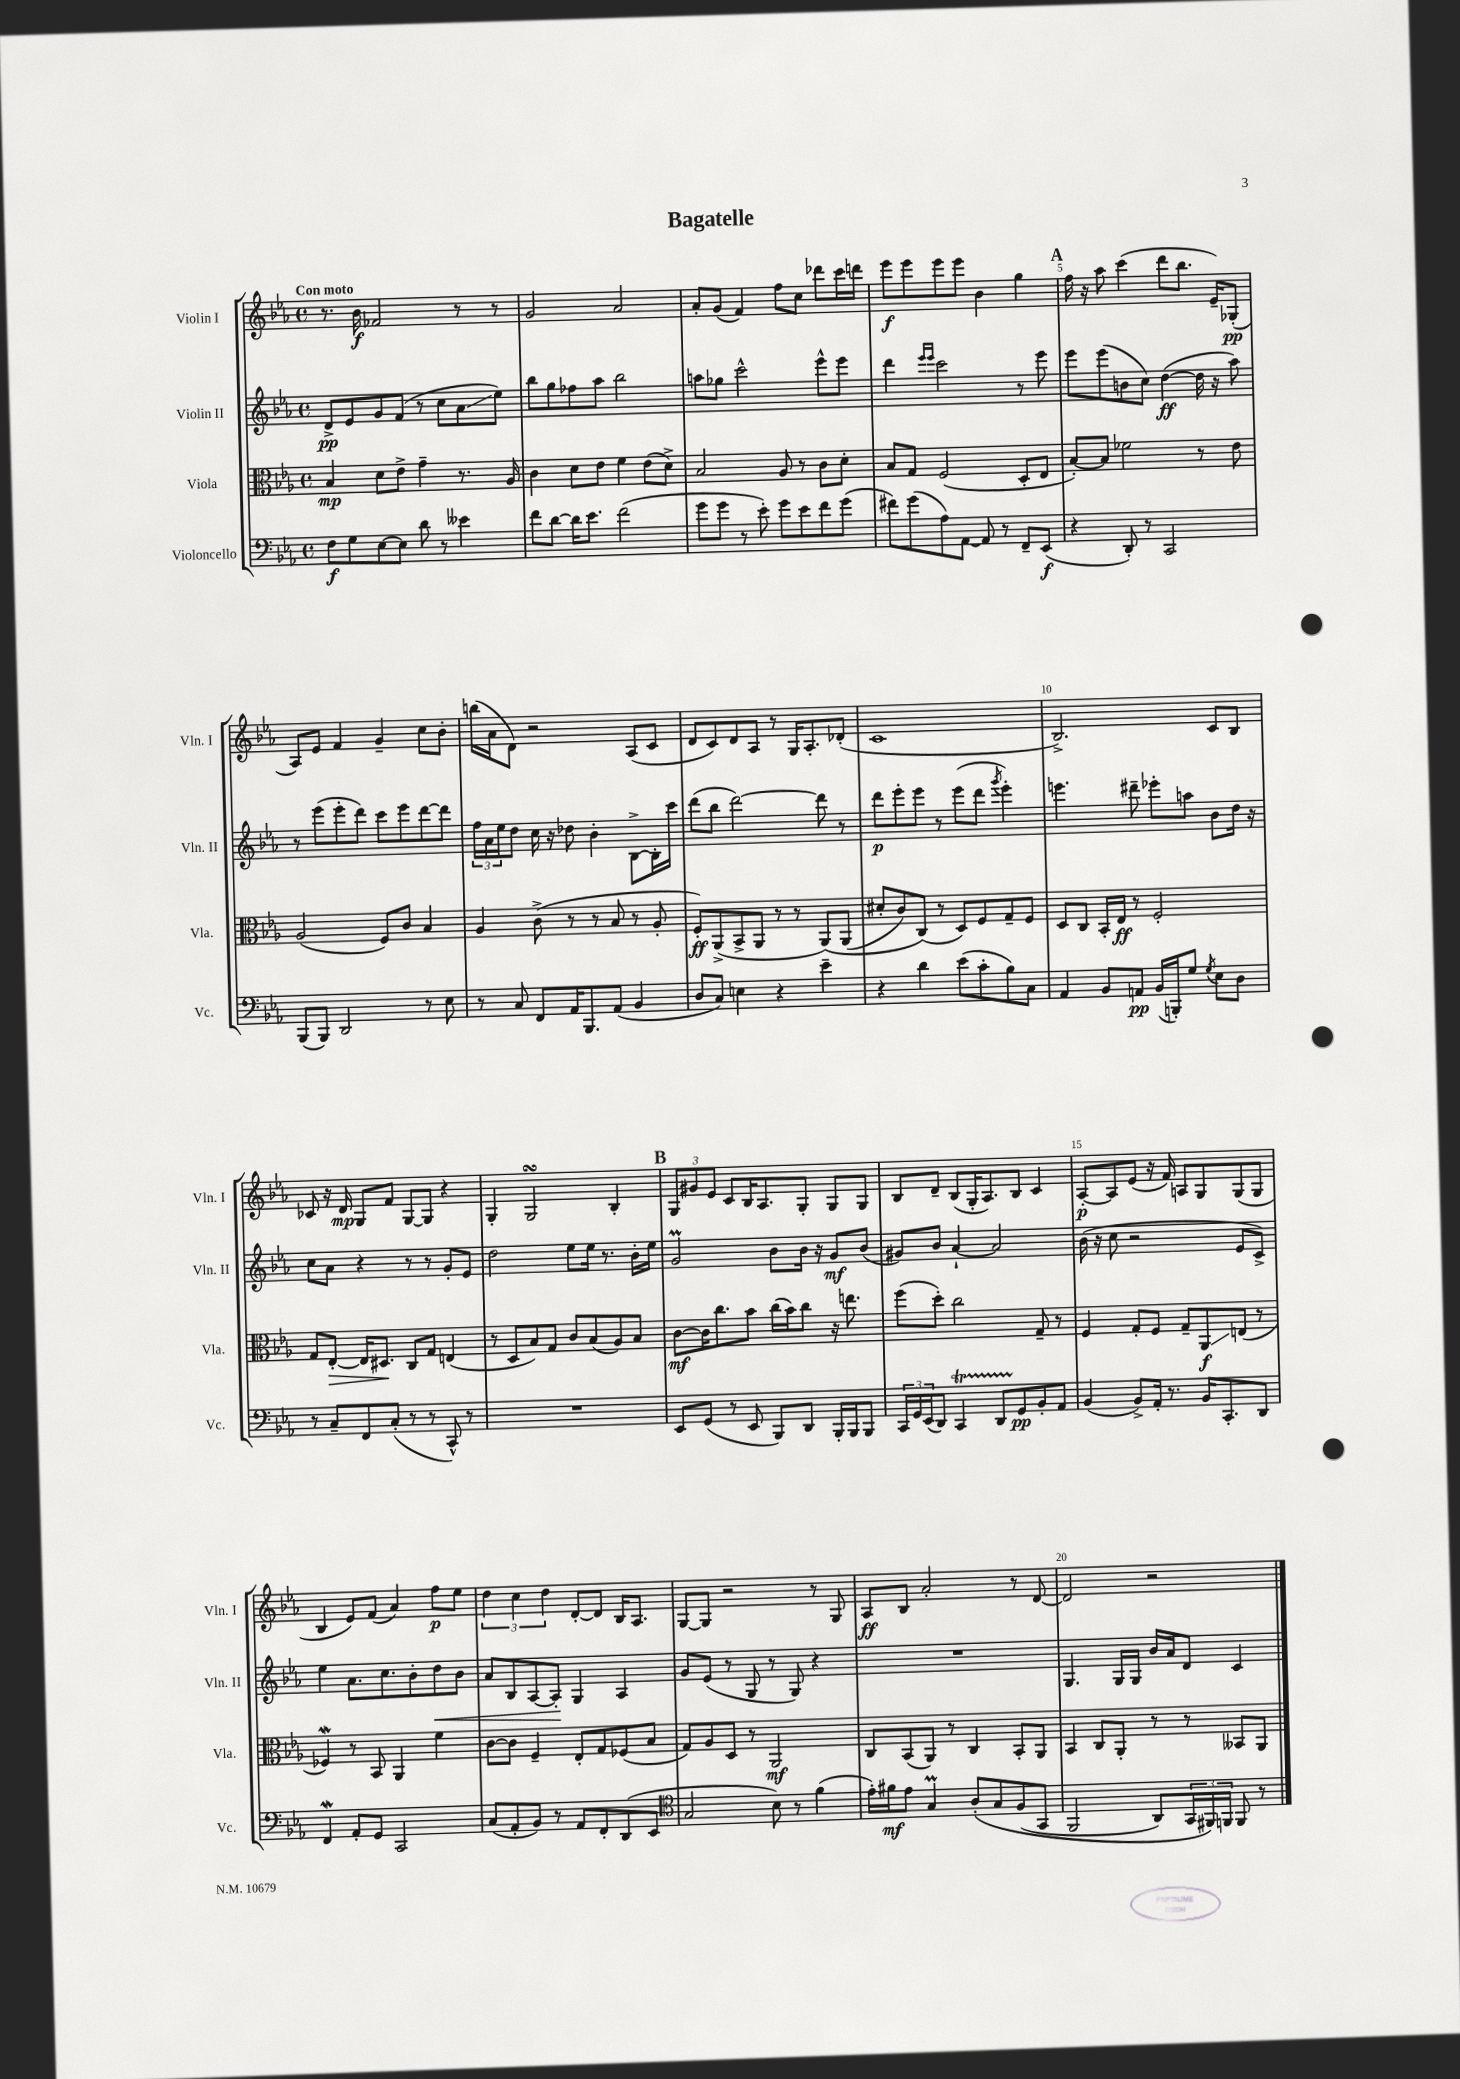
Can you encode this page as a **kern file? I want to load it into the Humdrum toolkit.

**kern	**kern	**kern	**kern
*staff4	*staff3	*staff2	*staff1
*clefF4	*clefC3	*clefG2	*clefG2
*k[b-e-a-]	*k[b-e-a-]	*k[b-e-a-]	*k[b-e-a-]
*M4/4	*M4/4	*M4/4	*M4/4
*met(c)	*met(c)	*met(c)	*met(c)
8F	4B-	8d^	8.r
8G	.	8e-	.
.	.	.	16b-
[8E-	8d	8g	2f-
8E-]	8e-^	(8f	.
8d	4g~	8r	.
8r	.	8cc	.
4e--	8.r	8a-	8r
.	.	8ee-)	8r
.	16A-	.	.
=	=	=	=
8f	4c	8bb-	2g
[8d	.	8gg	.
16d]	8d	8ff-	.
8.e-	.	.	.
.	8e-	8aa-	.
(2f	4f	2bb-	2a-
.	(8e-	.	.
.	8d^)	.	.
=	=	=	=
8g	2B-	8aa	8a-'
8g	.	8gg-	(8g
8r	.	2ccc^^	4f)
8e-')	.	.	.
8g	8A-	.	8ff
8e-	8r	.	8cc
8f	8c	8eee-^^	8ddd-
(8g	8d'	8eee-	16ccc
.	.	.	16ddd
=	=	=	=
8f#)	8B-	4ddd	8eee-
(8g	8G	.	8eee-
.	.	16qqeee-	.
.	.	16qqeee-	.
8A-)	(2F	2ccc	8eee-
[8AA-	.	.	8eee-
8AA-]	.	.	4b-
8r	.	.	.
8FF~	8D'	8r	4gg
(8EE-	8E-	8eee-	.
=	=	=	=
4r	[8B-')	8eee-	16ff
.	.	.	16r
.	8B-]	(8eee-	8aa-
8DD')	2f-	8b	(4ccc
8r	.	8cc)	.
2CC	.	([4dd	8ddd
.	.	.	8.bb-
.	8r	16dd]	.
.	.	16r	16e-~)
.	8e-	8aa-)	(8G-'
=	=	=	=
(8BBB-	(2A-	8r	8A-)
8BBB-)	.	(8eee-	8e-
2DD	.	8eee-'	4f
.	.	8ddd)	.
.	8F)	8ccc	4g~
.	8c	8eee-	.
8r	4B-	[8ddd	8cc
8E-	.	8ddd]	8b-'
=	=	=	=
8r	4A-	24ff	(16bb
.	.	24a-	.
.	.	.	16a-
.	.	24ee-	.
8C	.	8dd	8d)
8FF	(8c^	16cc	2r
.	.	16r	.
16AA-	8r	8dd-	.
8.BBB-	.	.	.
.	8r	4b-'	.
(8AA-	8B-	.	.
4BB-	8r	[8B-^	(8A-
.	8A-'	16B-']	8c
.	.	16ccc	.
=	=	=	=
8D	8F')	(8ddd	8d
8C)	(8AA-^	8bb-	8c)
4E	8BB-^	[2ddd)	8d
.	8AA-	.	8A-
4r	8r	.	8r
.	8r	.	16G
.	.	.	8.A-'
4e-~	&(8AA-)	8ddd]	.
.	(8AA-	8r	(8d-'
=	=	=	=
4r	8d#'	8ddd	1c
.	8c)	8eee-'	.
4d	(8C&)	8eee-	.
.	8r	8r	.
(8e-	8D)	(8eee-	.
8c'	8F	8ddd	.
.	.	8qggg	.
8B-)	8G~	4eee-')	.
8C	8F	.	.
=	=	=	=
4AA-	8D	4.eee	2.B-^)
.	8C	.	.
8BB-	16BB-'	.	.
.	16E-	.	.
8AA	8r	8ddd#~	.
(16BB-	2F'	8eee-'	.
16BBB')	.	.	.
8G	.	8aa	.
8qG	.	.	.
8E-	.	8b-	8c
8D	.	16dd	8B-
.	.	16r	.
=	=	=	=
8r	8G	8cc	8c-
8C~	[8E-'	8a-	16r
.	.	.	16d
8FF	16E-]	4r	8G
.	8.D#	.	.
(8C'	.	.	8f
8r	8C	8r	[8G
8r	8G	8r	8G]
8CC^^)	(4E	8g'	4r
8r	.	8e-	.
=	=	=	=
1r	8r	2dd	4G'
.	8D	.	.
.	8B-)	.	2G
.	8G	.	.
.	8c	8ee-	.
.	(8B-	16ee-	.
.	.	8.r	.
.	8A-)	.	4B-'
.	8B-	16b-'	.
.	.	16ee-	.
=	=	=	=
8EE-	[8c	2g	12G
.	.	.	12g#
(8GG	16c]	.	.
.	.	.	12e-
.	8.cc	.	.
8r	.	.	8c
8EE-	8b-	.	16B-
.	.	.	8.A-
8BBB-)	(16cc	8b-	.
.	16b-)	.	.
8DD	8cc	16b-	8G'
.	.	16r	.
16BBB-'	16r	8g	8G
16BBB-	8.ee	.	.
8BBB-	.	(8b-	8G
=	=	=	=
24CC	(8ff	8g#)	8B-
24GG	.	.	.
(24EE-	.	.	.
8DD)	8dd')	8b-	8d~
4CC	2cc	[4a-`	(8B-
.	.	.	16G'
.	.	.	8.A-)
8DD	.	2a-]	.
8GG	.	.	8B-
8BB-'	8G~	.	4c
8AA-	8r	.	.
=	=	=	=
(4BB-	4F	(16b-	[8A-'
.	.	16r	.
.	.	8cc	8A-]
8BB-^)	8G'	2r	(8e-
16AA-'	8F	.	16r
8.r	.	.	16f)
.	8G~	.	8A
16BB-	8AA-	.	8G
8.CC'	.	.	.
.	(8E	8e-	(8G
8DD	8r	8c^)	8G
=	=	=	=
4FF	4F-)	4ee-	4B-
8AA-'	8r	8.a-	8e-)
8GG	8BB-	.	(8f
.	.	8.cc	.
2CC	4AA-	.	4a-)
.	.	8b-'	.
.	4f	8dd	8ff
.	.	8b-	8ee-
=	=	=	=
(8C	[8c	8a-	6dd
8AA-'	8c]	8B-	.
.	.	.	6cc
8BB-)	4F~	[8A-	.
.	.	.	6dd
8r	.	8A-']	.
8AA-	8E-'	4G	[8d'
8FF'	8G	.	8d]
(8DD	(8F-	4A-	16B-
.	.	.	8.A-
8EE-	8B-	.	.
=	=	=	=
*clefC4	*	*	*
2G	8G)	8g	[8G
.	8A-	(8e-	8G]
.	8D	8r	2r
.	8r	8G	.
8B-)	2AA-	8r	.
8r	.	8G)	.
(4f	.	4r	8r
.	.	.	8G
=	=	=	=
16e-')	8C	1r	8A-
16f#	.	.	.
8e-	(8BB-	.	8B-
4G	8AA-)	.	2a-'
.	8r	.	.
&(8A-'	4C	.	.
8G	.	.	.
(8F	8BB-'	.	8r
8GG	8AA-	.	[8d
=	=	=	=
2FF	4BB-	4.G	2d]
.	8C	.	.
.	8AA-'	16G	.
.	.	16G	.
8AA-)	8r	16b-	2r
.	.	16a-	.
24GG	8r	8d	.
24FF#&)	.	.	.
24FF	.	.	.
8FF	8BB--	4c	.
8r	8AA-	.	.
==	==	==	==
*-	*-	*-	*-
